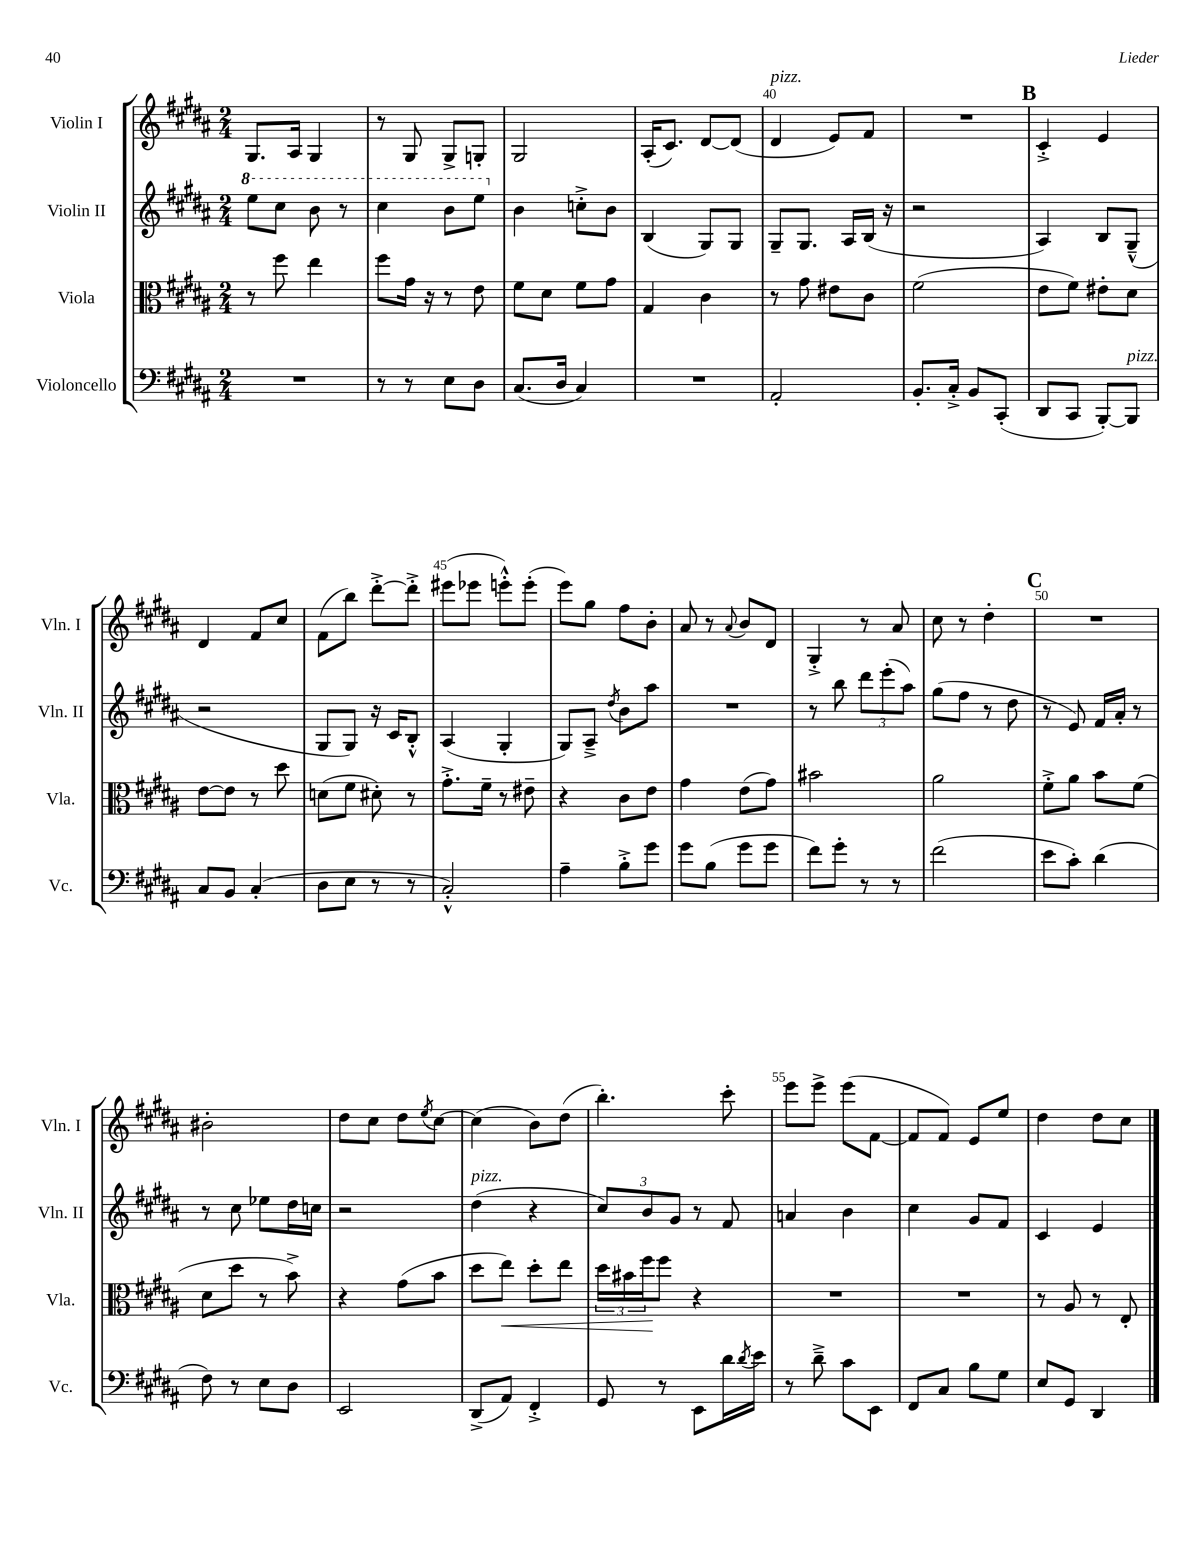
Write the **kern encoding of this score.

**kern	**kern	**kern	**kern
*staff4	*staff3	*staff2	*staff1
*clefF4	*clefC3	*clefG2	*clefG2
*k[f#c#g#d#a#]	*k[f#c#g#d#a#]	*k[f#c#g#d#a#]	*k[f#c#g#d#a#]
*M2/4	*M2/4	*M2/4	*M2/4
2r	8r	8eee	8.G#
.	8ff#	8ccc#	.
.	.	.	16A#
.	4ee	8bb	4G#
.	.	8r	.
=	=	=	=
8r	8ff#	4ccc#	8r
8r	16g#	.	8G#
.	16r	.	.
8E	8r	8bb	8G#^
8D#	8e	8eee	8G'
=	=	=	=
(8.C#	8f#	4b	2G#
.	8d#	.	.
16D#	.	.	.
4C#)	8f#	8cc'^	.
.	8g#	8b	.
=	=	=	=
2r	4G#	(4B	(16A#'
.	.	.	8.c#)
.	4c#	8G#)	[8d#
.	.	8G#	(8d#]
=	=	=	=
2AA#'	8r	8G#~	4d#
.	8g#	8.G#	.
.	8e#	.	8e)
.	.	16A#	.
.	8c#	(16B	8f#
.	.	16r	.
=	=	=	=
8.BB'	(2f#	2r	2r
16C#'^	.	.	.
8BB	.	.	.
(8CC#'	.	.	.
=	=	=	=
8DD#	8e	4A#)	4c#'^
8CC#	8f#)	.	.
[8BBB')	8e#'	8B	4e
8BBB]	8d#	(8G#~^^	.
=	=	=	=
8C#	[8e	2r	4d#
8BB	8e]	.	.
(4C#'	8r	.	8f#
.	8dd#	.	8cc#
=	=	=	=
8D#	(8d	8G#	(8f#
8E	8f#	8G#)	8bb)
8r	8d#')	16r	[8ddd#'^
.	.	16c#	.
8r	8r	8B'^^	8ddd#'^]
=	=	=	=
2C#'^^)	8.g#'^	(4A#	(8eee#
.	.	.	8eee-
.	16f#~	.	.
.	8r	4G#'	8eee'^^)
.	8e#~	.	(8eee'
=	=	=	=
4A#~	4r	8G#)	8eee)
.	.	8A#~^	8gg#
.	.	8qdd#	.
8B'^	8c#	8b	8ff#
8g#	8e	8aa#	8b'
=	=	=	=
8g#	4g#	2r	8a#
(8B	.	.	8r
.	.	.	8qqa#
8g#	(8e	.	8b
8g#	8g#)	.	8d#
=	=	=	=
8f#)	2b#	8r	4G#'^
8g#'	.	8bb	.
8r	.	12ddd#	8r
.	.	(12eee'	.
8r	.	.	8a#
.	.	12aa#)	.
=	=	=	=
(2f#	2a#	(8gg#	8cc#
.	.	8ff#	8r
.	.	8r	4dd#'
.	.	8dd#	.
=	=	=	=
8e	8f#'^	8r	2r
8c#')	8a#	8e)	.
(4d#	8b	16f#	.
.	.	16a#'	.
.	(8f#	8r	.
=	=	=	=
8F#)	8d#	8r	2b#'
8r	8dd#	8cc#	.
8E	8r	8ee-	.
8D#	8b^)	16dd#	.
.	.	16cc	.
=	=	=	=
2EE	4r	2r	8dd#
.	.	.	8cc#
.	(8g#	.	8dd#
.	.	.	8qee
.	8b	.	[8cc#
=	=	=	=
(8DD#^	8dd#	(4dd#	(4cc#]
8AA#)	8ee)	.	.
4FF#'^	8dd#'	4r	8b)
.	8ee	.	(8dd#
=	=	=	=
8GG#	24dd#	12cc#)	4.bb')
.	24b#	.	.
.	24ff#	12b	.
8r	8ff#	.	.
.	.	12g#	.
8EE	4r	8r	.
16d#	.	8f#	8ccc#'
8qd#	.	.	.
16e	.	.	.
=	=	=	=
8r	2r	4a	8eee
8d#~^	.	.	8eee^
8c#	.	4b	(8eee
8EE	.	.	[8f#
=	=	=	=
8FF#	2r	4cc#	8f#]
8C#	.	.	8f#)
8B	.	8g#	8e
8G#	.	8f#	8ee
=	=	=	=
8E	8r	4c#	4dd#
8GG#	8A#	.	.
4DD#	8r	4e	8dd#
.	8E'	.	8cc#
==	==	==	==
*-	*-	*-	*-
